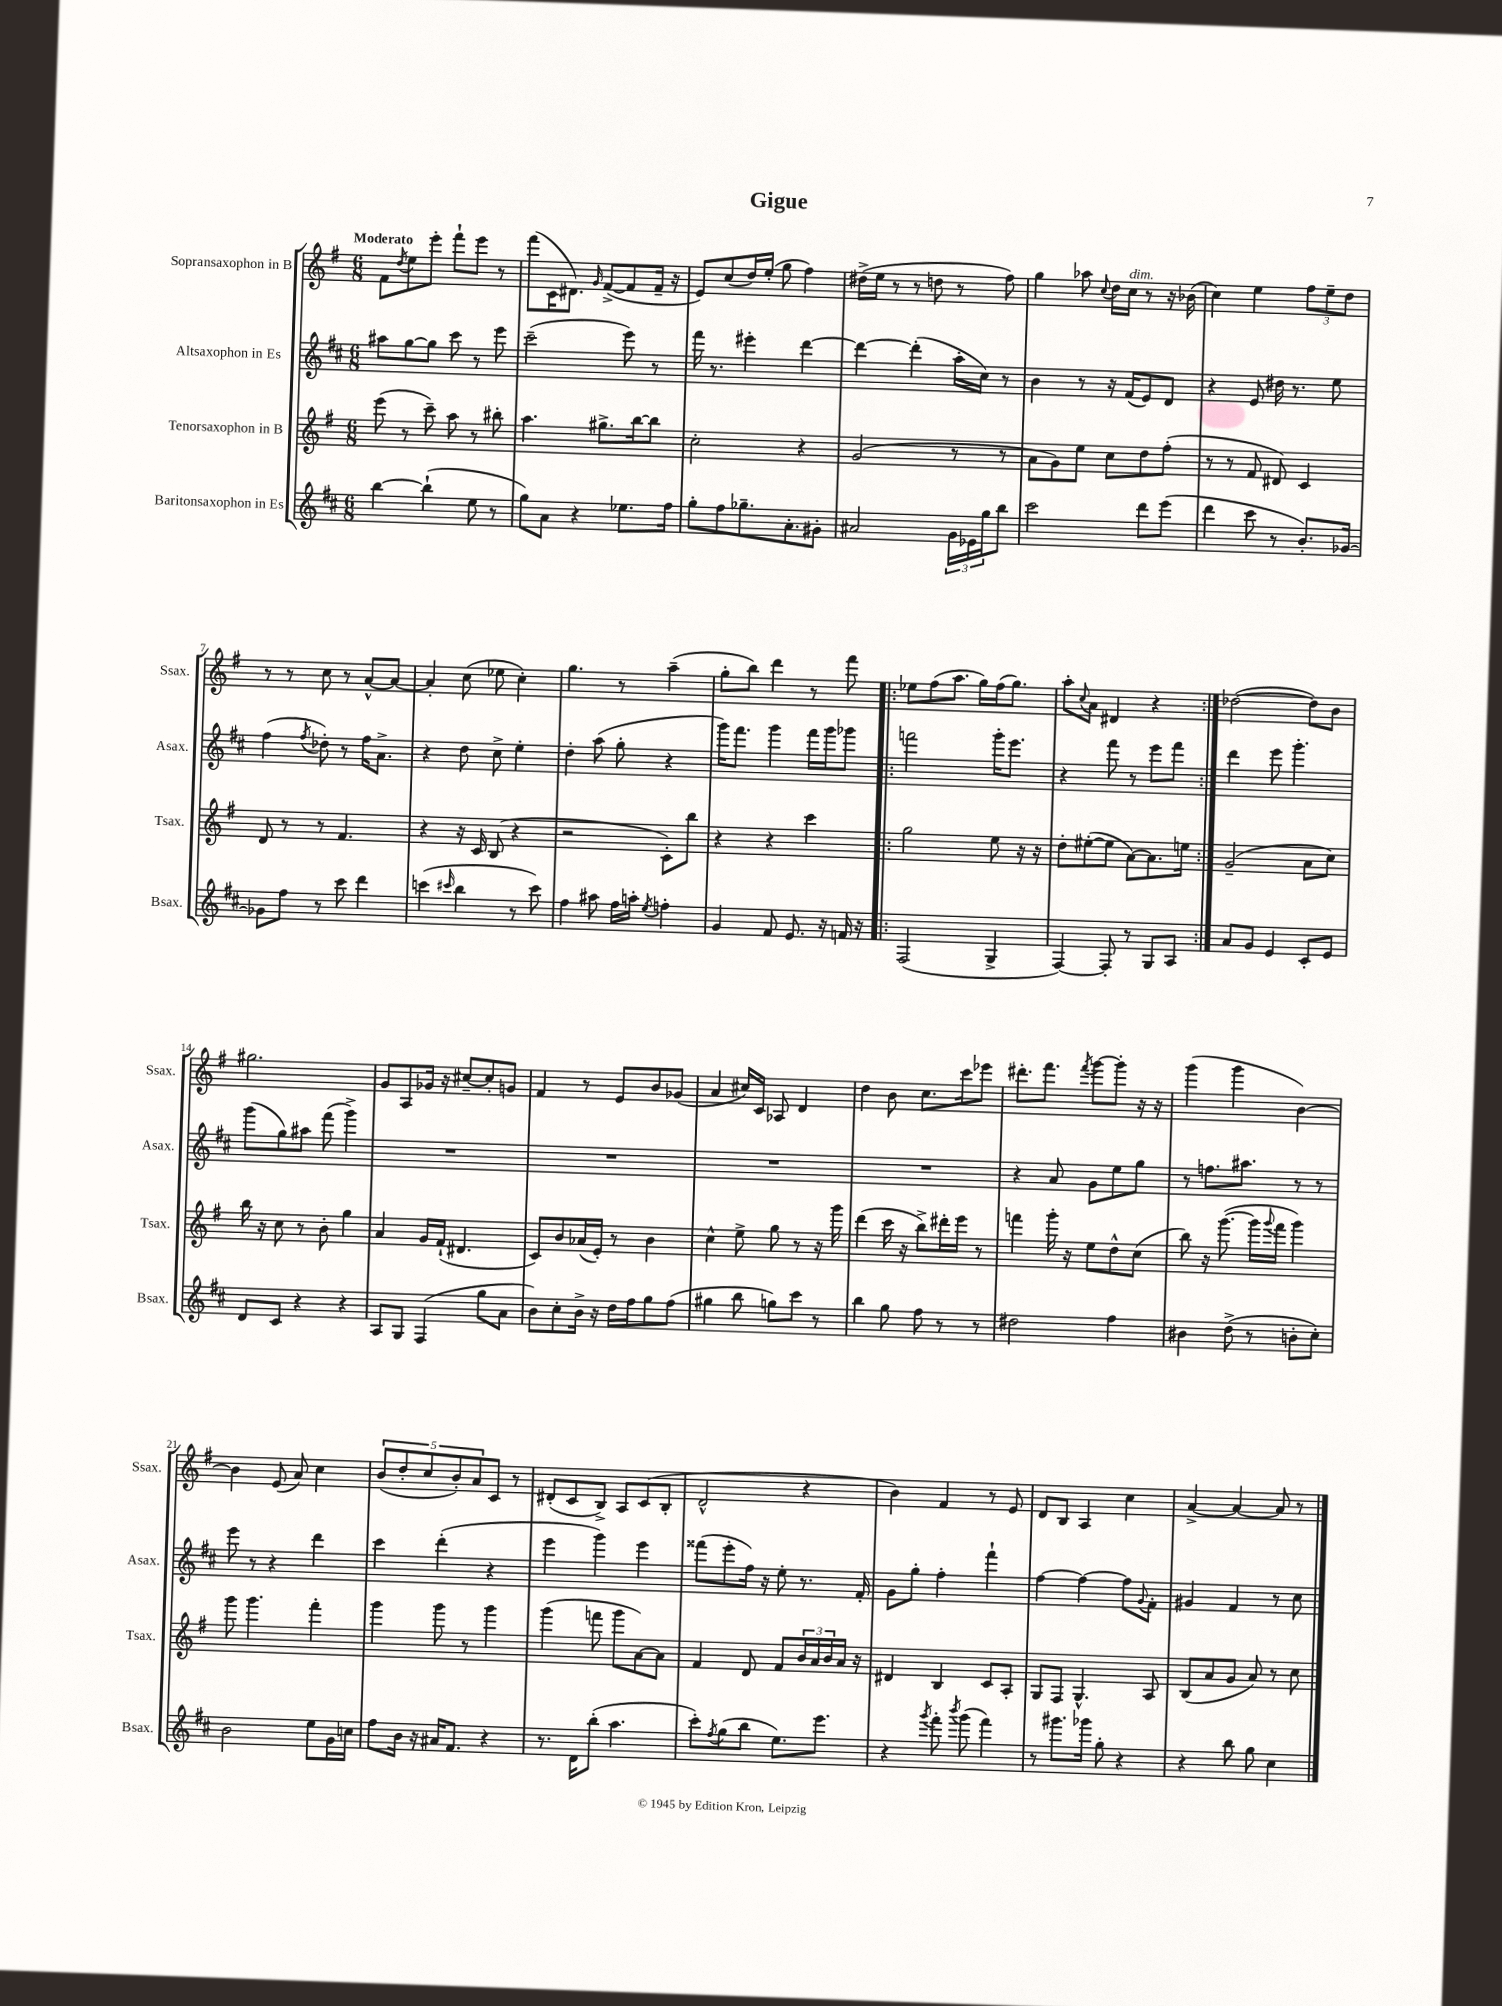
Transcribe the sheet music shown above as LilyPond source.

\header { title = "Gigue" }
<<
\new StaffGroup <<
\new Staff = "s0" \with { instrumentName = "Sopransaxophon in B" shortInstrumentName = "Ssax." } {
    \clef treble \key g \major \numericTimeSignature \time 6/8 \tempo "Moderato"
    fis'8 \acciaccatura { d''8 } e''8 e'''8-. fis'''8-! e'''8 r8 |
    fis'''8( c'16 dis'8.) \grace { g'16 } fis'8~->( fis'8 fis'16-- r16 |
    e'8) c''8( d''16) e''16-.( g''8 fis''4) |
    dis''16->( e''16 r8 r8 d''8 r8 fis''8) |
    g''4 aes''8 \appoggiatura { c''8 } d''16 c''16^\markup { \italic "dim." } r8 r16 bes'16( |
    c''4) e''4 \tuplet 3/2 { fis''8 e''8-- d''8 } |
    r8 r8 c''8 r8 a'8~-^ a'8~ |
    a'4-. c''8( ees''8 c''4-.) |
    g''4. r8 a''4--( |
    g''8-. b''8) d'''4 r8 fis'''8 |
    \repeat volta 2 { ees''8 fis''8( a''8. g''16) fis''16( g''8.) |
    a''8-. \appoggiatura { c''8 } a'8 dis'4 r4 | }
    des''2~( des''8) b'8 |
    gis''2. |
    g'8 a8 ges'16 r16 cis''8~-- cis''8-. g'8 |
    fis'4 r8 e'8 b'8 ges'8( |
    a'4 cis''16) c'16 aes8 d'4 |
    d''4 b'8 c''8. c'''16 ees'''8 |
    dis'''8.-. fis'''8. \acciaccatura { fis'''8 } g'''8~ g'''8-. r16 r16 |
    g'''4( g'''4 b'4~) |
    b'4 e'8( a'8) c''4 |
    \tuplet 5/4 { b'8( d''8-. c''8 b'8-.) a'8 } c'8 r8 |
    dis'8-.( c'8 b8->) a8 c'8( b8-. |
    d'2-^ r4 |
    b'4) fis'4 r8 e'8 |
    d'8 b8 a4 c''4 |
    a'4~-> a'4~ a'8 r8 \bar "|." |
}
\new Staff = "s1" \with { instrumentName = "Altsaxophon in Es" shortInstrumentName = "Asax." } {
    \clef treble \key d \major \numericTimeSignature \time 6/8
    ais''8 g''8~ g''8 cis'''8 r8 e'''8 |
    cis'''2--( e'''8) r8 |
    fis'''16 r8. eis'''4-. d'''4~ |
    d'''4~ d'''4-.( a''16-. cis''16) r8 |
    b'4 r8 r16 fis'16( e'8) d'8 |
    r4 e'8 dis''16 r8. e''8 |
    fis''4( \acciaccatura { fis''8 } des''8-.) r8 fis''16 a'8.-> |
    r4 d''8 cis''8-> e''4-. |
    d''4-. a''8( g''8-. r4 |
    g'''16) fis'''8. g'''4 fis'''16 g'''16 ges'''8 |
    \repeat volta 2 { f'''2 g'''16-. e'''8. |
    r4 fis'''8 r8 e'''8 fis'''8 | }
    d'''4 e'''8 g'''4.-. |
    g'''8( g''8) ais''8 fis'''8( g'''4->) |
    R2. |
    R2. |
    R2. |
    R2. |
    r4 a'8 g'8 e''8 g''8 |
    r8 f''8. ais''8. r8 r8 |
    e'''8 r8 r4 d'''4 |
    cis'''4 d'''4-.( r4 |
    e'''4 g'''4) e'''4 |
    fisis'''8( e'''8-. fis''16) r16 e''8-. r8. fis'16-. |
    g'8 g''8-. fis''4-. fis'''4-! |
    fis''4~ fis''4~ fis''8 \appoggiatura { g'8 } fis'8-. |
    gis'4 fis'4 r8 cis''8 \bar "|." |
}
\new Staff = "s2" \with { instrumentName = "Tenorsaxophon in B" shortInstrumentName = "Tsax." } {
    \clef treble \key g \major \numericTimeSignature \time 6/8
    e'''8( r8 c'''8--) a''8 r8 bis''8-. |
    a''4. gis''8.-> b''16~ b''8 |
    c''2-. r4 |
    g'2( r8 r8 |
    a'8 g'8) e''8 c''8 d''8 fis''8-.( |
    r8 r8 fis'8 dis'8) c'4 |
    d'8 r8 r8 fis'4. |
    r4 r16 c'16 b8( r4 |
    r2 c'8-.) b''8 |
    r4 r4 c'''4 |
    \repeat volta 2 { g''2 e''8 r16 r16 |
    d''8-. eis''8~-.( eis''8 a'8~) a'8. e''16 | }
    g'2--( a'8 c''8) |
    b''16 r16 c''8 r8 b'8-. g''4 |
    a'4 g'16 fis'16-!( dis'4. |
    c'8) b'8 aes'16( e'16-.) r8 b'4 |
    c''4-^ e''8-> g''8 r8 r16 g'''16 |
    d'''4( c'''16 r16 b''8->) dis'''16-. e'''16 r8 |
    f'''4 g'''16-. r16 e''8 d''8-^ c''8( |
    b''8) r16 g'''8.~( g'''16 \appoggiatura { g'''8 } fis'''16 g'''4) |
    g'''8 g'''4. fis'''4-. |
    g'''4 g'''8 r8 g'''4 |
    g'''4( f'''8 g'''8 a'8~) a'8 |
    fis'4 d'8 fis'8 \tuplet 3/2 { b'16 a'16 b'16 } a'16 r16 |
    dis'4 b4 c'8 a8-. |
    g8 fis8 g4.-^ a8 |
    b8( a'8 g'8 a'8) r8 c''8 \bar "|." |
}
\new Staff = "s3" \with { instrumentName = "Baritonsaxophon in Es" shortInstrumentName = "Bsax." } {
    \clef treble \key d \major \numericTimeSignature \time 6/8
    b''4~ b''4-!( e''8 r8 |
    g''8) a'8 r4 ees''8. fis''16 |
    g''8-. fis''8 ges''8.-- a'8.-. gis'8-. |
    ais'2 \tuplet 3/2 { g'16 ees'16 g''16 } b''8 |
    cis'''2 d'''8 e'''8( |
    d'''4 cis'''8 r8 b'8.-.) ges'16~ |
    ges'8 fis''8 r8 cis'''8 d'''4 |
    c'''4( \grace { cis'''16 } b''4 r8 cis'''8) |
    fis''4 ais''8 fis''16 a''16-. \acciaccatura { e''8 } f''4-. |
    g'4 fis'8 e'8. r16 f'16 r16 |
    \repeat volta 2 { fis2( g4-> |
    fis4~) fis8-. r8 g8 a8 | }
    a'8 g'8 e'4 cis'8-. e'8 |
    d'8 cis'8 r4 r4 |
    a8 g8 fis4( g''8 a'8 |
    b'8) cis''8-. b'16-> r16 d''16 fis''16 g''8 fis''8( |
    gis''4 b''8 g''8) cis'''8 r8 |
    b''4 g''8 fis''8 r8 r8 |
    dis''2 fis''4 |
    bis'4 d''8->( r8 b'8-. cis''8-.) |
    b'2 e''8 g'16 c''16 |
    fis''8 b'16 r16 ais'16 fis'8. r4 |
    r8. d'16 b''8-.( a''4. |
    cis'''8-.) \acciaccatura { fis''8 } g''8( b''8 e''8.) e'''8. |
    r4 \acciaccatura { g'''8 } fis'''8-. \acciaccatura { b'''8 } g'''8( fis'''4) |
    r8 gis'''8. ges'''16 g''8-. r4 |
    r4 b''8 g''8 cis''4 \bar "|." |
}
>>
>>
